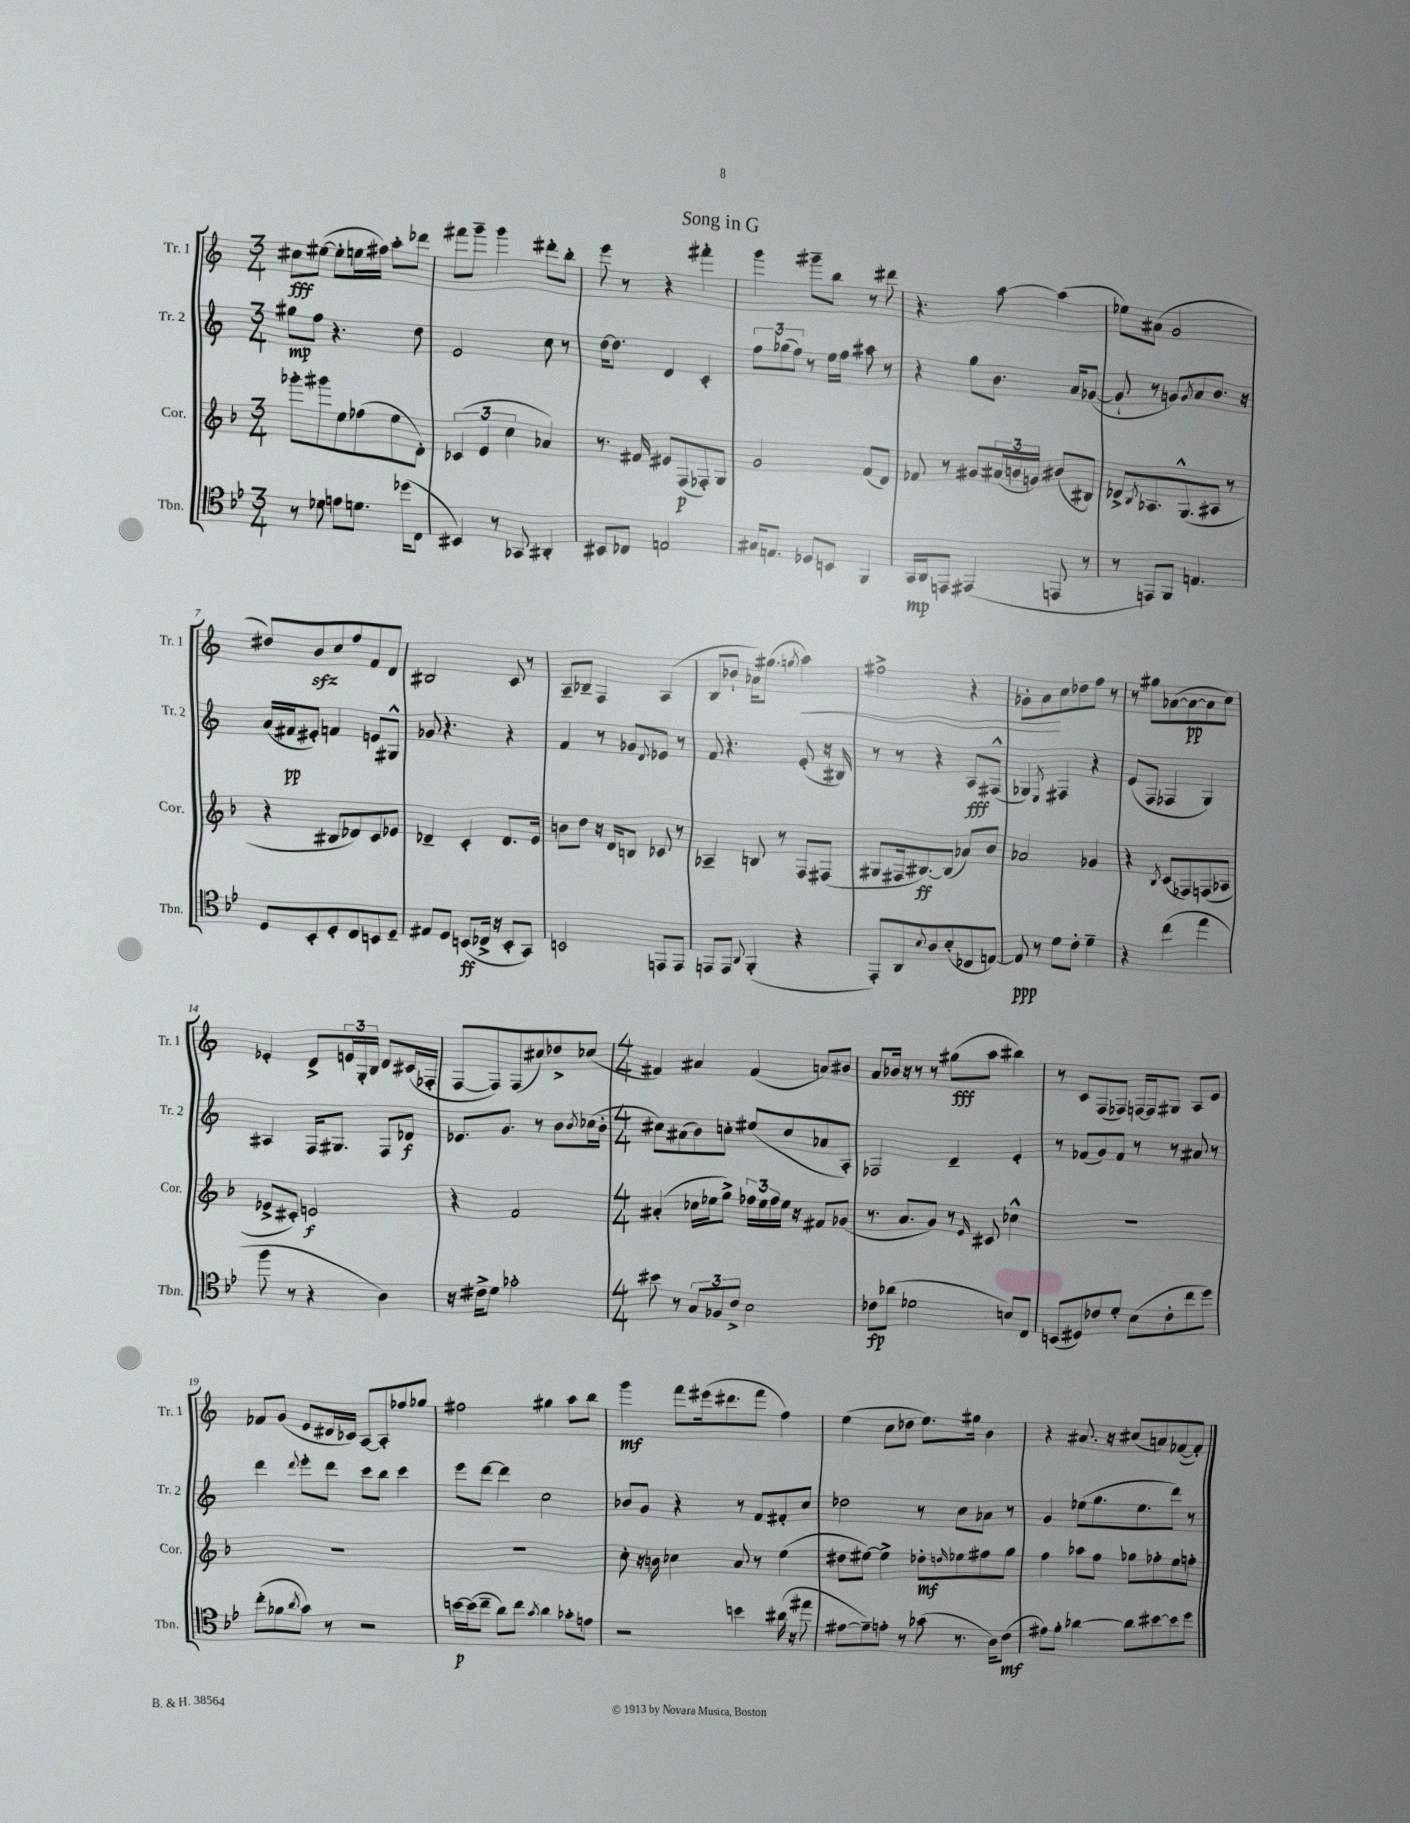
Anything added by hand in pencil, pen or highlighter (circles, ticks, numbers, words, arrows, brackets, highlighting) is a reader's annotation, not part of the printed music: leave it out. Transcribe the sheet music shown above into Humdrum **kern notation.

**kern	**kern	**kern	**kern
*staff4	*staff3	*staff2	*staff1
*clefC4	*clefG2	*clefG2	*clefG2
*k[b-e-]	*k[b-]	*k[]	*k[]
*M3/4	*M3/4	*M3/4	*M3/4
8r	8ggg-'\L	8gg#\L	8cc#\L
8d-\	8ggg#\	8ff\J	([8ee#\J
8e\L	8ee\	4.r	8ee#'\]L
8.d\J	(8ff-\	.	16ee\L
.	.	.	16ff#\JJ)
.	8ee\	.	8aa'\L
(16dd-\LK	.	.	.
8C\J	8d'\J)	8dd\	8ddd-\J
=	=	=	=
4BB#/)	(6c-/	2e/	8fff#\L
.	.	.	8ggg~\J
.	6e/	.	.
8r	.	.	4ggg\
.	6cc\	.	.
8GG-/	.	.	.
4AA#'/	4a-/)	8cc\	8ddd#'\L
.	.	8r	8bb'\J
=	=	=	=
8BB#/L	8.r	[16dd\LK	8eee\
.	.	8.dd\]J	.
8C-/J	.	.	8r
.	16f#/	.	.
2E/	8e#/L	4d/	4r
.	(8F/	.	.
.	8F-'/)	4c'/	4fff#'\
.	8G/J	.	.
=	=	=	=
16G#/LK	2g/	12ff\L	4ggg\
8.E/J	.	.	.
.	.	(12gg-\	.
.	.	12ff\J)	.
8D-/L	.	8r	8ggg#~\L
8BB/J	.	16ee\LL	8bb\J
.	.	16ff\JJ	.
4FF/	(8f/L	8aa#\	8r
.	8d/J)	8r	8ddd#\
=	=	=	=
16GG/LL	8f-/	4r	4.r
16AA/J	.	.	.
8EE/J	8r	.	.
(4EE#/	8g#/L	8gg\L	.
.	(24a#/L	8.b\J	[8aa\
.	24b/	.	.
.	24g/JJ)	.	.
8EE/	(8b#/L	.	(4aa\]
.	.	16a/LK	.
8r	8B#/J)	([8g-/J	.
=	=	=	=
8r	8d-^/L	8g-`/]	8ee-\L)
.	8qB-/	.	.
8EE/L)	8.A-/	8r	(8a#\J
8FF/J	.	8g/L)	2g/
.	(8.G^^/	.	.
.	.	8qg/	.
4.E/	.	8a/	.
.	8A#/J	8.b/J	.
.	8r	.	.
.	.	16r	.
=	=	=	=
8D/L	4r	(16a/LL	8dd#/L)
.	.	16f#/J	.
8BB-'/	.	8e#'/J)	8b/
8D'/	8B#/L	4f/	8cc/
8C/	8d-/)	.	8ff/
8BB/	8c/	8e/L	8f/
8D~/J	8e-/J	8G#^^/J	8d/J
=	=	=	=
8E#/L	4d-~/	8g-/	2B#/
8D/J	.	4.r	.
(8BB/L	4c'/	.	.
16C-^/Jk	.	.	.
16r	.	.	.
8BB'/L	8.d-/L	4r	8c/
8GG/J)	.	.	8r
.	16e/Jk	.	.
=	=	=	=
2BB/	8b\L	4f/	8A~/L
.	8dd\J	.	8B-~/J
.	16r	8r	4F/
.	16d/LK	.	.
.	8B/J	8g-/L	.
.	.	8qqd/	.
8EE/L	8c-/	8e-/J	(4A/
8EE/J	8r	8r	.
=	=	=	=
8EE/L	4A-~/	8f/	8B/L
8EE/J	.	4.r	8b-`/J
8qqAA/	.	.	.
(4FF'/	8B/	.	16a-\LK)
.	.	.	(8.gg#\J
.	8r	.	.
.	.	.	8qgg/
4r	8F/L	(8e'/	4aa\)
.	(8F#/J	16r	.
.	.	16B#/)	.
=	=	=	=
8EE-'/L)	8G#/L	8r	2ff#^\
8AA/	16F#/k	8r	.
.	[8.B#/)	.	.
8qqB-/	.	.	.
8A/	.	4r	.
(8B-'/	(8B#/]J	.	.
8C-/	8a-/L)	8A/L	4r
[8E/J)	8b-/J	(8F#^^/J	.
=	=	=	=
8E/]	2a-/	4G-/)	8g-'\L
8r	.	.	8a\
.	.	8qE/	.
8d\L	.	4F#/	8cc\
8c'\J	.	.	8dd-\
4d~\	4g-/	4r	8ff\J
.	.	.	8r
=	=	=	=
4r	4r	(8e/L	8r
.	.	8F/J	8gg#\L
.	8qB-/	.	.
(4cc\	(8c/L	4F-/	([8a-\
.	8F-/)	.	8a-\_
4ee-\	(8F/	4G/)	8a-\]
.	8A-/J	.	8cc\J)
=	=	=	=
8ff\	8e-^/L	4A#/	4e-'/
8r	8c#'/J)	.	.
4r	2e/	16F/LK	8d^/L
.	.	8.G#/J	.
.	.	.	24e/L
.	.	.	24G'/
.	.	.	24B/JJ
4A\)	.	8F/L	8d/L
.	.	8d-/J	(16c#/L
.	.	.	16F-'/JJ
=	=	=	=
16r	4r	8.e-/L	[8F/L
16c#^\LK	.	.	.
8d\J	.	.	8F/])
.	.	8.g/J	.
2g-'\	2f/	.	(8F/
.	.	8r	8cc#/)
.	.	8b\L	8dd-^/
.	.	8qb/	.
.	.	(16cc-\L	(8cc-/J
.	.	16b'\JJ	.
=	=	=	=
*M4/4	*M4/4	*M4/4	*M4/4
8b#\	(4a#'/	8cc#\L)	4f#/)
8r	.	(8a#\	.
12G/L	16cc-\LL	8b\)	4a#/
.	16ee-\J	.	.
12F-/	.	.	.
.	8gg^\J)	8cc'\J	.
12c^/J	.	.	.
2B-\	24ff-\LL	(8ee#/L	(4f#/
.	24ee-\	.	.
.	24ff-\	.	.
.	16ee-\JJ	8cc/	.
.	16r	.	.
.	8f#/L	8a-/	8a/L)
.	(8g-/J	8A'/J)	8b#/J
=	=	=	=
8c-\L	8.r	2F-/	8a/L
(8a-\J	.	.	16b-/Jk
.	8.a/L	.	16r
2d-\	.	.	8r
.	8g/J)	.	8r
.	8r	4d~/	(8gg#\L
.	16qqe/	.	.
.	8c#/	.	8aa\J
8B/L)	4cc-^^\	4e'/	4bb#\)
8C/J	.	.	.
=	=	=	=
(8BB/L	1r	8r	8r
8D#/)	.	(8f-/L	8c/L
8c-/	.	8g/)	(8F/
8d'/J	.	8f-/J	8F-/J)
(8B-\L	.	8r	[16F/LL
.	.	.	16F/]J
8c-'\	.	8r	8G#/J
8cc\	.	8a#/	8A/L
8dd\J)	.	8r	8e/J
=	=	=	=
(8cc'\L	1r	4ddd\	8f-/L
8f-\	.	.	(8g/J
8qa/	.	8qqddd/	.
8g\J)	.	8eee'\L	8e/L
8r	.	8ddd\J	16d#/L
.	.	.	16c-/JJ)
2r	.	8ccc\L	[8A/L
.	.	8bb\J	8A'/]
.	.	4ccc\	8ff-/
.	.	.	8gg-/J
=	=	=	=
[16b\LL	1r	8eee\L	2ff#\
(16b\]J	.	.	.
8cc~\J	.	[8ddd\J	.
8a\L)	.	4ddd\]	.
8cc\J	.	.	.
8qg/	.	.	.
4a\	.	2cc\	4gg#\
8g-'\L	.	.	8aa\L
8e\J	.	.	8bb\J
=	=	=	=
2r	8cc'\	8b-/L	4ggg\
.	16r	8g/J	.
.	16b\	.	.
.	4cc-\	4r	8fff\L
.	.	.	(16eee#\k
.	.	.	8.ddd#\
4b\	8a/	8r	.
.	8r	8f/L	8fff\J
(16a#\	(4ee\	8f#'/	4ff\)
16r	.	.	.
8ee#\	.	8cc/J	.
=	=	=	=
[8e#\L	8dd#\L	2dd-\	(4ee\
8e#~\])	[8ee#\J)	.	.
8e'\J	4ee#^\]	.	8cc\L
8r	.	.	8dd-\J
(8g-\	8dd-'\L	8r	8.ee\L)
.	16qqdd/	.	.
8.r	8ee-\	8cc\L	.
.	.	.	16gg#\Jk
.	8ff#\	8a-\J	4b\
16A\LK)	.	.	.
(8c\J	8gg\J	8r	.
=	=	=	=
8e#\L)	4ff\	4g/	4r
8f'\J	.	.	.
[4a-\	8aa-\L	(8ee-\L	8.a#/
.	8ff\J	8.gg\	.
.	.	.	16r
8a-\]L	8gg-\L	.	(8cc#/L
.	.	8.ee-\	.
[8b#\	8ff-'\	.	8a/)
8b#\]	8ee\	8ddd\J)	([8f-/
8dd\J	8ff'\J	8r	8f-'/]J)
==	==	==	==
*-	*-	*-	*-
